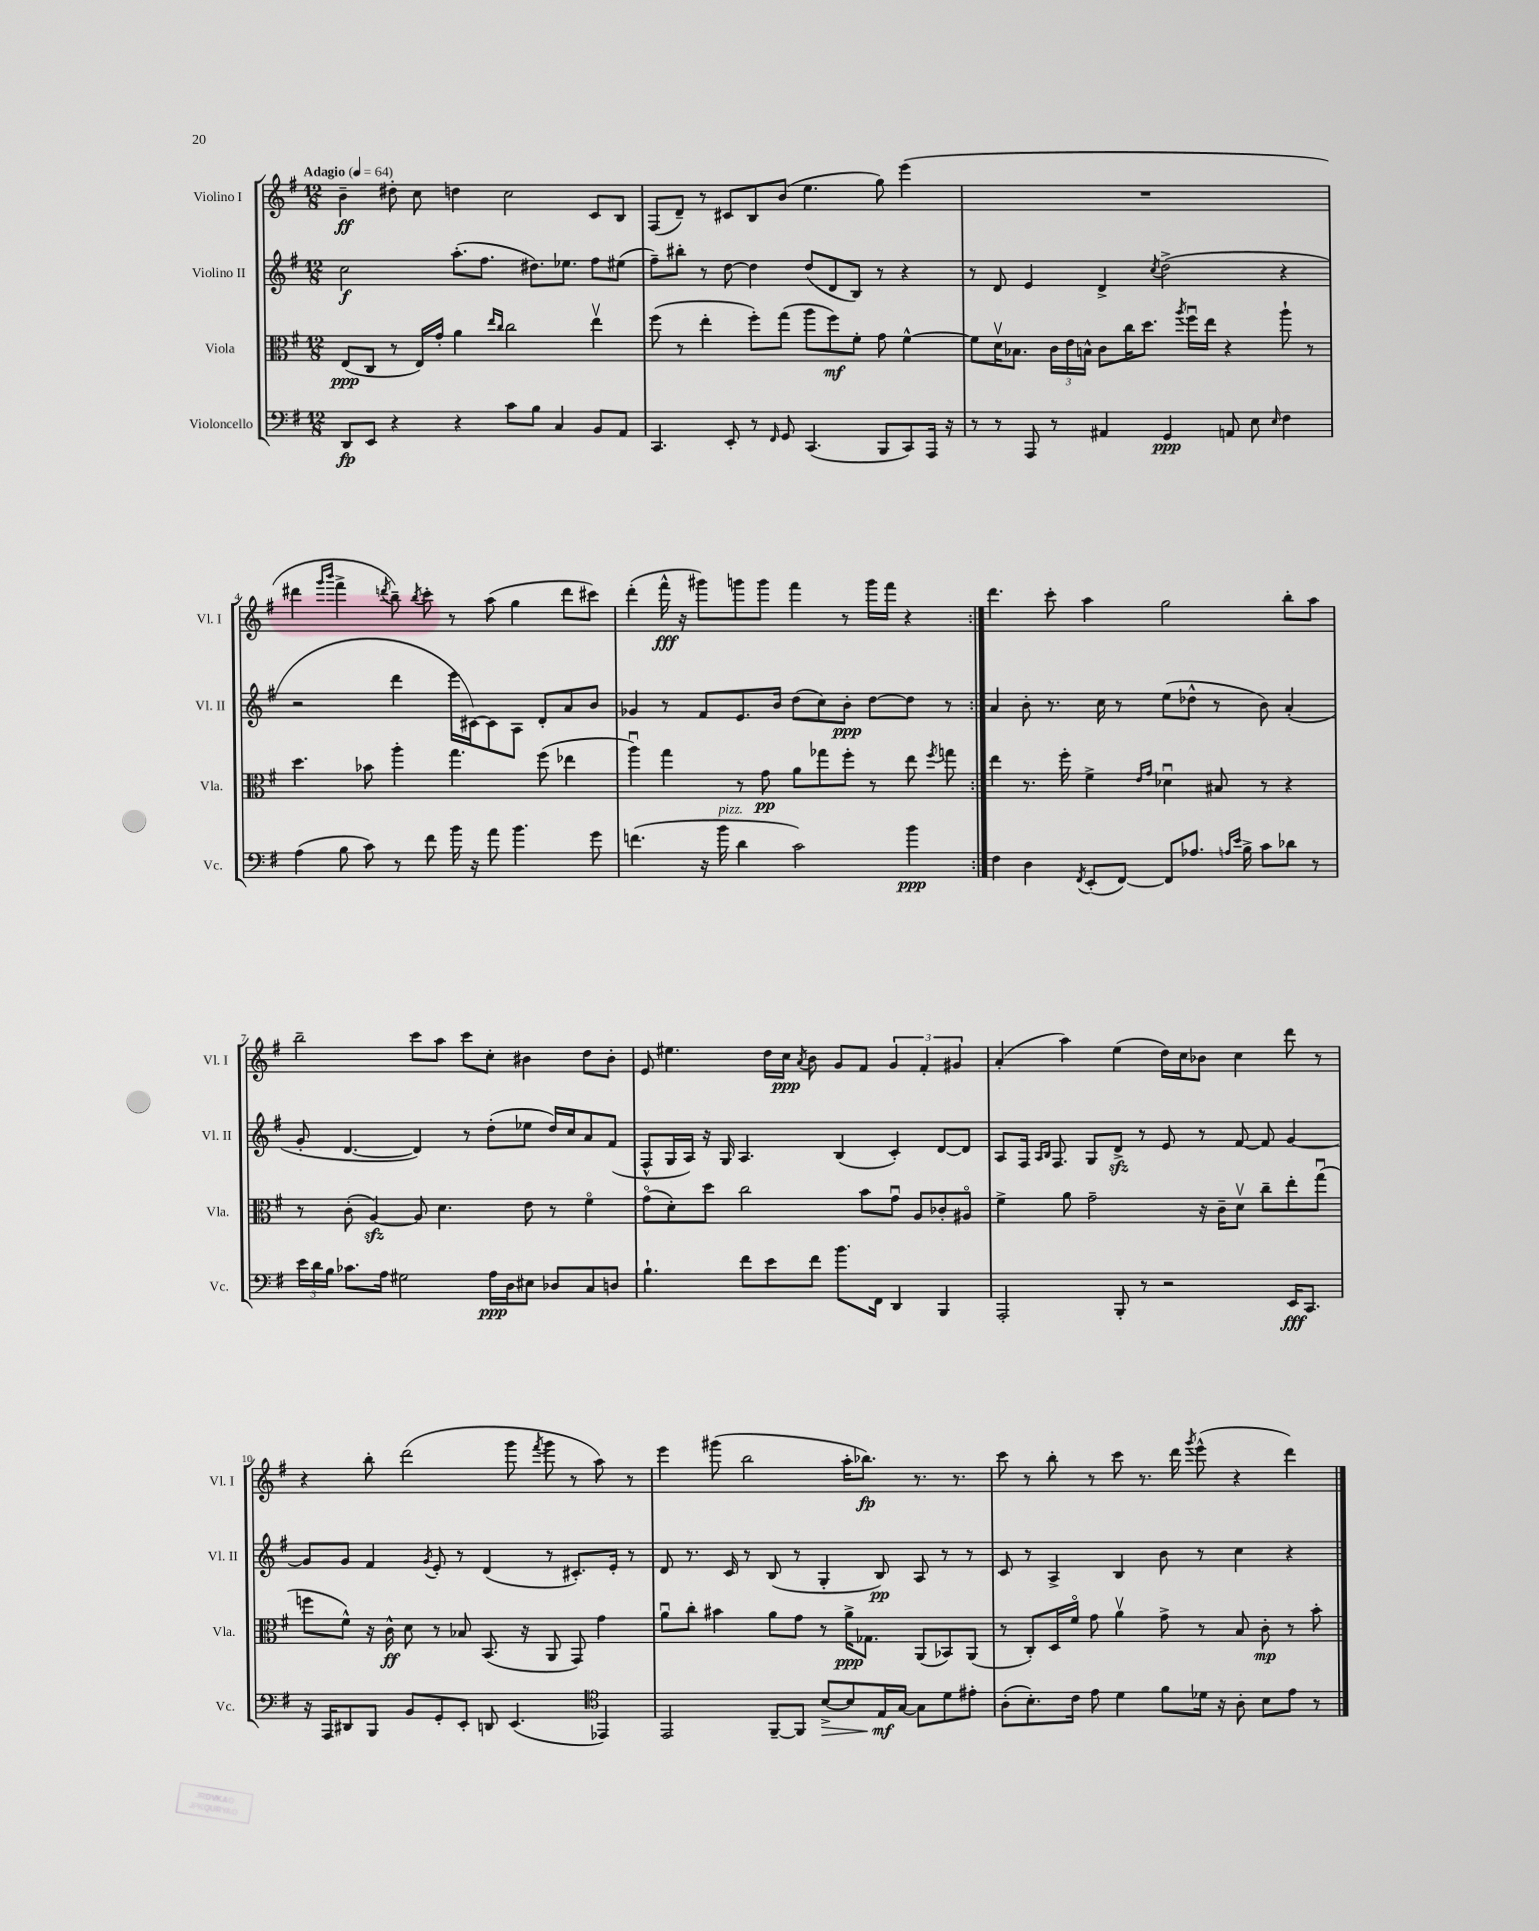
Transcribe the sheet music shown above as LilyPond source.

<<
\new StaffGroup <<
\new Staff = "s0" \with { instrumentName = "Violino I" shortInstrumentName = "Vl. I" } {
    \clef treble \key g \major \numericTimeSignature \time 12/8 \tempo "Adagio" 4 = 64
    \autoBeamOff \repeat volta 2 { b'4--\ff dis''8-. c''8 d''4 c''2 c'8[ b8] |
    fis8[( d'8]--) r8 cis'8[ b8 b'8]( e''4. g''8) e'''4( |
    R1. |
    dis'''4 \grace { g'''16[ b'''16] } fis'''4-> \acciaccatura { d'''8 } b''8--) \acciaccatura { b''8 } c'''8-. r8 a''8( g''4 d'''8[ cis'''8]) |
    d'''4-.( fis'''16-^\fff r16 gis'''8[) g'''8 g'''8] fis'''4 r8 g'''16[ fis'''16] r4 | }
    d'''4. c'''8-. a''4 g''2 b''8[-. a''8] |
    b''2-- c'''8[ a''8] c'''8[ c''8]-. bis'4 d''8[ bis'8]-. |
    e'8 eis''4. d''16[ c''16]\ppp \acciaccatura { a'8 } b'8 g'8[ fis'8] \tuplet 3/2 { g'4 fis'4-. gis'4 } |
    a'4-.( a''4) e''4( d''16[) c''16 bes'8] c''4 d'''8 r8 |
    r4 b''8-. d'''2( g'''8 \acciaccatura { fis'''8 } g'''8 r8 a''8) r8 |
    e'''4 gis'''8( b''2 a''16[-. bes''8.]\fp) r8. r8. |
    c'''8 r8 b''8-. r8 c'''8 r8. d'''16 \acciaccatura { g'''8 } e'''8-^( r4 d'''4) \bar "|." |
}
\new Staff = "s1" \with { instrumentName = "Violino II" shortInstrumentName = "Vl. II" } {
    \clef treble \key g \major \numericTimeSignature \time 12/8
    \autoBeamOff \repeat volta 2 { c''2\f a''8.[-.( fis''8.] dis''8.[) ees''8.] fis''8[ eis''8]( |
    fis''8[--) bis''8]-. r8 d''8~ d''4 d''8[( d'8 b8]) r8 r4 |
    r8 d'8 e'4 d'4-> \acciaccatura { c''8 } d''2->( r4 |
    r2 d'''4 e'''16[ cis'16~) cis'8 a8] d'8[-. a'8 b'8] |
    ges'4 r8 fis'8[ e'8. b'16] d''8[( c''8) b'8]-.\ppp d''8[~ d''8] r8 | }
    a'4 b'8-. r8. c''16 r8 e''8[( des''8]-^ r8 b'8) a'4-.( |
    g'8-. d'4.~ d'4) r8 d''8[-.( ees''8] d''16[) c''16 a'8 fis'8]( |
    fis8[-^ g16 a16]) r16 g16 a4. b4( c'4-.) d'8[~ d'8] |
    a8[ fis16] \grace { a16[ b16] } fis8. g8[ d'8]->\sfz r8 e'8 r8 fis'8~ fis'8 g'4~ |
    g'8[ g'8] fis'4 \acciaccatura { g'8 } e'8-. r8 d'4( r8 cis'8.[-.) e'16]-. r8 |
    d'8 r8. c'16 r8 b8( r8 g4-. b8\pp) a8 r8 r8 |
    c'8 r8 a4-> b4 b'8 r8 c''4 r4 \bar "|." |
}
\new Staff = "s2" \with { instrumentName = "Viola" shortInstrumentName = "Vla." } {
    \clef alto \key g \major \numericTimeSignature \time 12/8
    \autoBeamOff \repeat volta 2 { e8[\ppp( c8] r8 e16[) g'16]-. a'4 \grace { e''16[ c''16] } c''2 e''4\upbow |
    fis''8( r8 e''4-. fis''8[-.) g''8]( a''8[ fis''8\mf) fis'8]-. g'8 fis'4~-^ |
    fis'8[ d'16\upbow bes8.] \tuplet 3/2 { c'16[ e'16 b16]-^ } c'8[ c''16 d''8.] \acciaccatura { a''8 } fis''16[\downbow e''16] r4 a''8-! r8 |
    d''4. bes'8 a''4-. g''4. fis''8( ees''4 |
    a''4\downbow) g''4 r8 g'8\pp a'8[ ges''8 fis''8]-. r8 e''8 \acciaccatura { fis''8 } g''8 | }
    e''4 r8. fis''16-. fis'4-> \grace { e'16[ g'16] } des'4\downbow bis8 r8 r4 |
    r8 c'8-.( a4~\sfz) a8 d'4. e'8 r8 fis'4\flageolet |
    g'8[\flageolet( d'8-.) d''8] c''2 b'8[ g'8]\downbow a8[ ces'8-. ais8]\flageolet |
    fis'4-> a'8 g'2-- r16 c'16[-- d'8]\upbow c''8[-- e''8-. g''8]\downbow( |
    f''8[ fis'8]-^) r16 c'16-^\ff d'8 r8 bes8 b,8.( r16 a,8 g,8) g'4 |
    a'8[\downbow c''8]-. bis'4 a'8[ g'8] r8 a'16[->\ppp ges8.] a,8[( bes,8) a,8]( |
    r8 c8[-.) d16 fis'16]\flageolet g'8 a'4\upbow g'8-> r8 b8 c'8-.\mp r8 b'8-. \bar "|." |
}
\new Staff = "s3" \with { instrumentName = "Violoncello" shortInstrumentName = "Vc." } {
    \clef bass \key g \major \numericTimeSignature \time 12/8
    \autoBeamOff \repeat volta 2 { d,8[\fp e,8] r4 r4 c'8[ b8] c4 b,8[ a,8] |
    c,4. e,8-. r8 \grace { fis,16 } g,8 c,4.( b,,8[ c,8) a,,16] r16 |
    r8 r8 a,,8 r8 ais,4 g,4\ppp a,8 e8 \grace { e16 } fis4 |
    a4( b8 c'8) r8 fis'8 b'16 r16 a'8 b'4. g'8 |
    f'4.( r16 b'16^\markup { \italic "pizz." } d'4 c'2) b'4\ppp | }
    fis4 d4 \acciaccatura { fis,8 } e,8[-.( fis,8]~) fis,8[ aes8.] \grace { a16[ e'16] } b16-> c'8[ des'8] r8 |
    \tuplet 3/2 { e'16[ d'16 b16] } ces'8.[ a16] gis2 a16[\ppp d16 eis8] des8[ c8 d8] |
    b4.-! fis'8[ e'8 fis'8] b'8.[ fis,16] d,4 b,,4 |
    a,,2-. b,,8-. r8 r2 e,16[\fff c,8.] |
    r16 a,,16[ dis,8 b,,8] b,8[ g,8-. e,8]-. d,8 e,4.( \clef tenor ees,4) |
    e,2 fis,8[~-- fis,8] b8[~->\> b8 e16\mf\! g16]~ g8[ d'8 eis'8]-. |
    a8[-.( b8.-.) c'16] e'8 d'4 fis'8[ des'16] r16 a8-. b8[ e'8] r8 \bar "|." |
}
>>
>>
